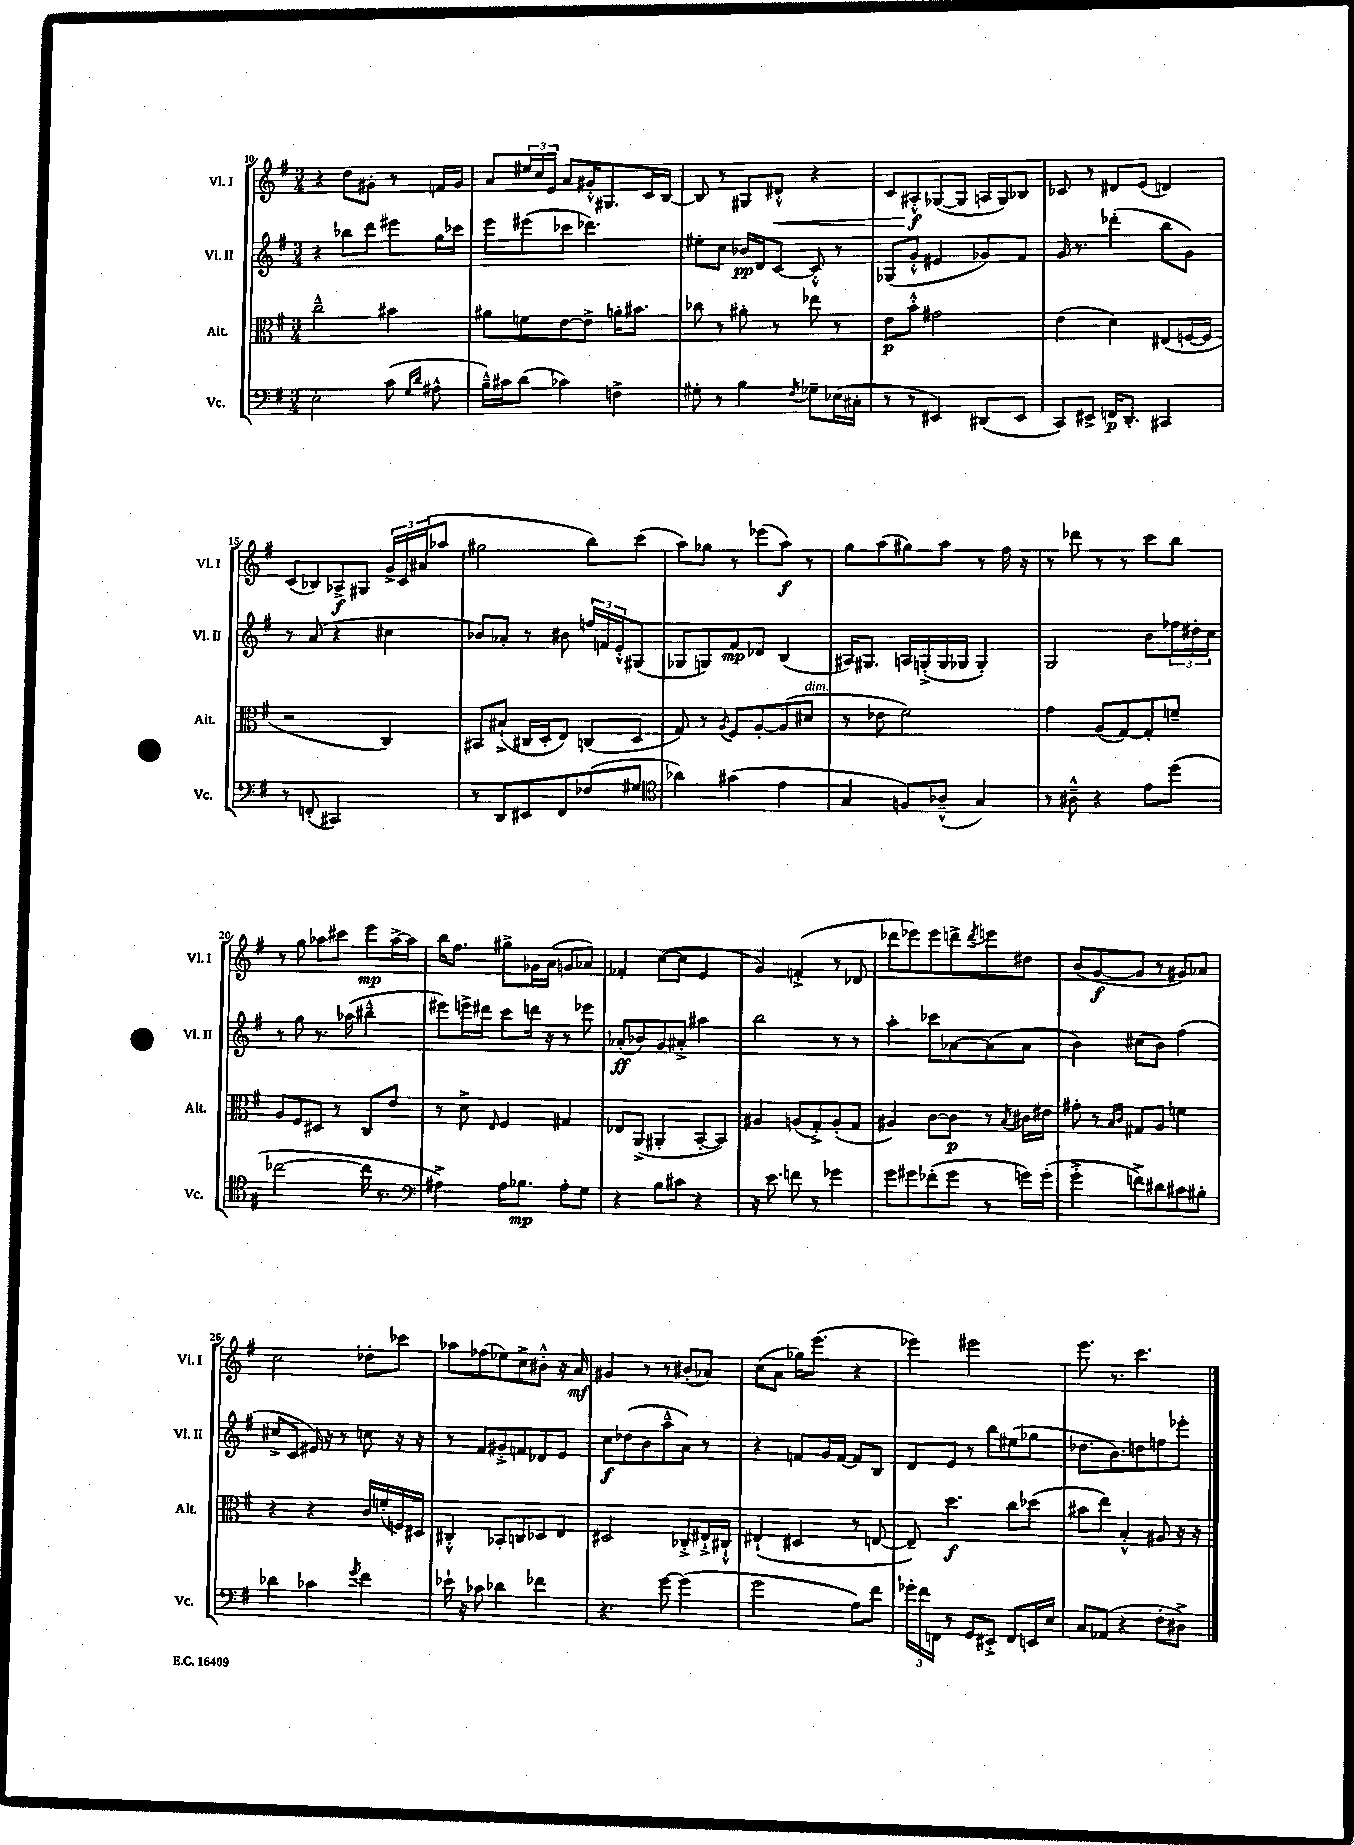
<<
\new StaffGroup <<
\new Staff = "s0" \with { instrumentName = "Vl. I" shortInstrumentName = "Vl. I" } {
    \clef treble \key g \major \numericTimeSignature \time 3/4
    r4 d''8 gis'8-. r8 f'16 gis'16 |
    a'8 \tuplet 3/2 { eis''16 c''16 e'16 } a'8 gis'16-.-^ gis8. c'16 b16~ |
    b8 r8 gis8 dis'8-.-^\< r4 |
    c'8 ais8-.-^\f\! ges8~( ges8 a16 ges16) bes8 |
    ces'8 r8 dis'8 e'8( d'4) |
    c'8( bes8) aes8->\f gis8 \tuplet 3/2 { g'16-> c'16 ais'16( } aes''8 |
    gis''2 b''8) c'''8( |
    a''8) ges''8 r8 ees'''8( a''8\f) r8 |
    g''8 a''8( gis''8) a''8 r8 fis''16 r16 |
    r8 des'''8 r8 r8 c'''8 b''8 |
    r8 g''8 aes''8 cis'''8 e'''8\mp aes''16~-> aes''16 |
    b''16 fis''8. gis''8-> ges'16 a'16( g'8 aes'8) |
    fes'4-. c''8~( c''8 e'4 |
    g'4) f'4-.->( r8 des'8 |
    des'''8 ees'''8) ees'''8 d'''8-> \acciaccatura { d'''8 } e'''8 dis''8 |
    b'8( g'8~\f g'8 r8 gis'8) aes'8 |
    c''2 des''8-. ces'''8 |
    aes''8 fes''8( ees''8) c''8-> bis'8-.-^ r16 a'16\mf |
    gis'4 r8 r8 bis'8-.( aes'8) |
    c''8( a'8 ges''16) e'''8.( r4 |
    ees'''4) eis'''2 |
    e'''8. r8. c'''4. \bar "|." |
}
\new Staff = "s1" \with { instrumentName = "Vl. II" shortInstrumentName = "Vl. II" } {
    \clef treble \key g \major \numericTimeSignature \time 3/4
    r4 bes''8 d'''8 eis'''8 g''16 ces'''16 |
    e'''8 eis'''8( ces'''8 des'''4.) |
    eis''8-. c''8 bes'16\pp d'16 c'8~ c'8-.-^ r8 |
    ges8( g'8-.-^ eis'4 ges'8) fis'8 |
    g'16 r8. des'''4-.( b''8 g'8) |
    r8 a'8( r4 cis''4 |
    bes'8) aes'8-. r8 bis'8 \tuplet 3/2 { f''16 f'16 e'16-.-^ } gis8( |
    ges8 g8) fis'8\mp des'8 b4( |
    ais16) gis8. a16 g16-.->( g16 ges16 ges4-.) |
    g2 b'8 \tuplet 3/2 { fes''16 dis''16-. c''16 } |
    r8 g''8 r8. aes''16( bis''4---^ |
    eis'''8) e'''16-> dis'''16 c'''8 d'''16 r16 r8 ees'''8 |
    aes'8-.\ff( bes'8) g'8 ais'8-.-> ais''4 |
    b''2 r8 r8 |
    a''4-. ces'''8 aes'8~ aes'8( aes'8 |
    b'4) cis''8( b'8) fis''4( |
    cis''8-> c'8 eis'16) r16 r8 c''8 r16 r16 |
    r8 fis'8 gis'8-.-> f'8 des'8 e'8 |
    c''8\f des''8( b'8 a''8---^ a'8) r8 |
    r4 f'8 g'16 f'16~ f'8 b8 |
    d'8 e'8 r8 b''8 eis''8( ges''8 |
    des''8. b'8.) d''8 f''8 ees'''8-. \bar "|." |
}
\new Staff = "s2" \with { instrumentName = "Alt." shortInstrumentName = "Alt." } {
    \clef alto \key g \major \numericTimeSignature \time 3/4
    c''2---^ bis'4 |
    ais'8 f'8 e'8~ e'8-> a'16-. bis'8. |
    ces''8 r8 ais'8-. r8 ees''8 r8 |
    e'8\p b'8-.-^ gis'2 |
    e'4( d'4) eis8( f16~ f16 |
    r2 c4) |
    bis,8 bis8-!->( cis16 d16-. e8) c8( d8 |
    g8) r8 \acciaccatura { a8 } fis8 a8~-. a8( dis'8^\markup { \italic "dim." } |
    r8 ees'8 fis'2) |
    g'4 a8( g8~) g8-. f'8-- |
    a8 fis8 dis8 r8 c8 e'8 |
    r8 d'8-> \grace { e16 } fis4 gis4 |
    ees8 a,8->( ais,4-. b,8~-. b,8) |
    ais4 a8( g8-.->) a8-.( g8 |
    ais4) c'8~ c'8\p r8 \acciaccatura { b8 } cis'16 eis'16 |
    gis'8-. r8 \grace { b16 c'16 } gis8 a8 f'4 |
    r4 r4 c'16 f'16-.( f16) dis16 |
    cis4-.-^ bes,8-. c8 des8 e8 |
    dis2 ces8-.-> eis16-!-> cis16-!-^ |
    eis4-!( dis4 r8 e8~ |
    e8--) d''4.\f c''8 des''8( |
    bis'8 e''8) b4-.-^ ais8 r16 r16 \bar "|." |
}
\new Staff = "s3" \with { instrumentName = "Vc." shortInstrumentName = "Vc." } {
    \clef bass \key g \major \numericTimeSignature \time 3/4
    e2-. c'8( \grace { g16 d'16 } ais8-^ |
    b16---^) cis'16 d'8( ces'4) f4-> |
    gis8-. r8 b4 \acciaccatura { fis8 } ges8-- ees16( cis16-. |
    r8 r8 eis,4) dis,8( eis,8 |
    c,8) eis,8-> f,16\p d,8.-. cis,4 |
    r8 f,8-.( cis,2) |
    r8 d,8 eis,8 fis,8 fes8( gis8 |
    \clef tenor aes'4) gis'4( e'4 |
    g4 f8) aes8---^( g4) |
    r8 ais8---^ r4 e'8 d''8( |
    ces''2~ ces''16 r8. |
    \clef bass ais4->) ais16 bes8.\mp ais8-. g8 |
    r4 b8 cis'8 r4 |
    r16 e'8. f'8 r8 ges'4 |
    g'8 gis'8 fes'8-.( gis'8 r8 g'16) g'16-.( |
    g'4-.-> f'8->) dis'8 cis'8 bis8-. |
    des'4 ces'4 \acciaccatura { g'8 } fis'4 |
    ees'16-! r16 ces'8 des'4 fes'4 |
    r4. g'8~ g'4( |
    g'2 a8) fis'8 |
    \tuplet 3/2 { ges'16-. fis'16 f,16 } r8 g,8 eis,8-.-> f,8 e,16 e16 |
    c8 aes,8( r4 fis8-. dis8->) \bar "|." |
}
>>
>>
\layout { \context { \Score currentBarNumber = #10 } }
